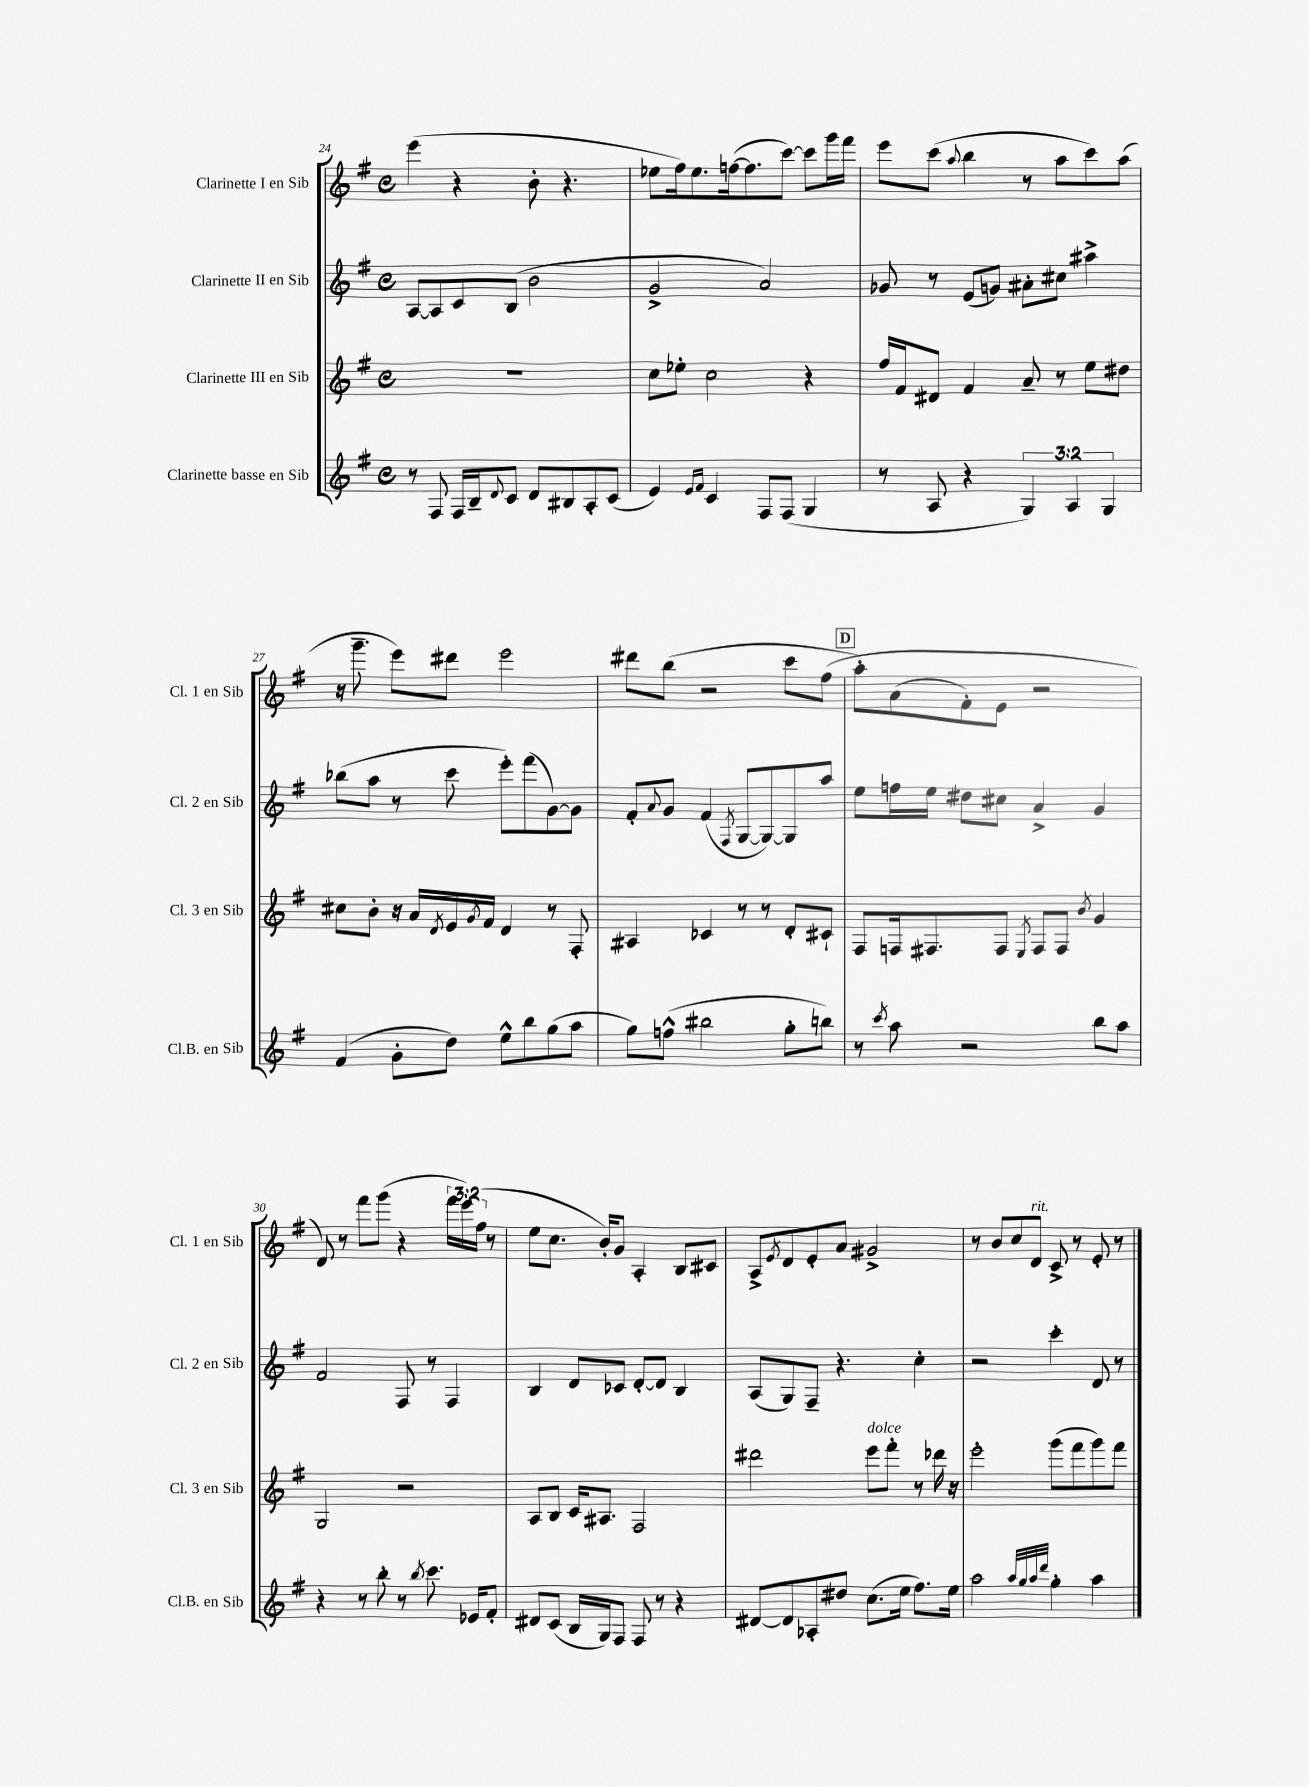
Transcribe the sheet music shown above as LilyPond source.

<<
\new StaffGroup <<
\new Staff = "s0" \with { instrumentName = "Clarinette I en Sib" shortInstrumentName = "Cl. 1 en Sib" } {
    \clef treble \key g \major \defaultTimeSignature \time 4/4 \override Staff.TupletNumber.text = #tuplet-number::calc-fraction-text
    e'''4( r4 b'8-. r4. |
    ees''8 fis''16) ees''8. f''16~( f''8. c'''8~) c'''8 g'''16 fis'''16 |
    e'''8 c'''8( \appoggiatura { a''8 } b''4 r8 a''8 c'''8) a''8( |
    r16 g'''8.-- e'''8) dis'''8 e'''2 |
    dis'''8 b''8( r2 c'''8 fis''8\( |
    \mark \markup { \box "D" } a''8-.) a'8( fis'8-.) e'8 r2 |
    d'8\) r8 fis'''8 g'''8( r4 \tuplet 3/2 { fis'''16 e'''16) fis''16( } r8 |
    e''8 c''8. b'16-.) g'8 a4-. b8 cis'8 |
    a8-> \acciaccatura { e'8 } d'8 e'8-. a'8 gis'2-> |
    r8 b'8 c''8 d'8^\markup { \italic "rit." } c'8-> r8 e'8-. r8 \bar "|." |
}
\new Staff = "s1" \with { instrumentName = "Clarinette II en Sib" shortInstrumentName = "Cl. 2 en Sib" } {
    \clef treble \key g \major \defaultTimeSignature \time 4/4
    a8~ a8 c'8 b8( b'2 |
    g'2-> a'2) |
    ges'8 r8 e'8( g'8) ais'8-. cis''8 ais''4-> |
    bes''8( a''8 r8 c'''8 e'''8-.) fis'''8( g'8~) g'8 |
    fis'8-. \appoggiatura { a'8 } g'8 fis'4( \acciaccatura { fis8 } g8~ g8~) g8 a''8 |
    \mark \markup { \box "D" } e''8 f''16 e''16 dis''8 cis''8 a'4-> g'4 |
    fis'2 fis8 r8 fis4 |
    b4 d'8 ces'8 d'8~-. d'8 b4 |
    a8( g8) fis8-- r4. c''4-. |
    r2 c'''4-. d'8 r8 \bar "|." |
}
\new Staff = "s2" \with { instrumentName = "Clarinette III en Sib" shortInstrumentName = "Cl. 3 en Sib" } {
    \clef treble \key g \major \defaultTimeSignature \time 4/4
    R1 |
    c''8 ees''8-. c''2 r4 |
    fis''16 fis'16 dis'8 fis'4 a'8-- r8 e''8 dis''8 |
    cis''8 b'8-. r16 a'16 \acciaccatura { d'8 } e'16 \acciaccatura { g'8 } fis'16 d'4 r8 fis8-. |
    ais4 ces'4 r8 r8 d'8-. cis'8-! |
    \mark \markup { \box "D" } fis8 f16 fis8. fis8 \acciaccatura { e8 } fis8 fis8 \acciaccatura { b'8 } g'4 |
    g2 r2 |
    a8 b8 c'16 ais8. fis2 |
    dis'''2 e'''8^\markup { \italic "dolce" } fis'''8-. r8 des'''16 r16 |
    e'''2-. g'''8( fis'''8 g'''8) fis'''8 \bar "|." |
}
\new Staff = "s3" \with { instrumentName = "Clarinette basse en Sib" shortInstrumentName = "Cl.B. en Sib" } {
    \clef treble \key g \major \defaultTimeSignature \time 4/4 \override Staff.TupletNumber.text = #tuplet-number::calc-fraction-text
    r8 fis8 fis16 b16-- \appoggiatura { d'8 } c'8 d'8 bis8 a8-. c'8( |
    e'4) \grace { e'16 fis'16 } c'4 fis8 fis8( g4 |
    r8 a8 r4 \tuplet 3/2 { g4) a4 g4 } |
    fis'4( g'8-. d''8) e''8-^ b''8 g''8( a''8 |
    g''8) f''8-^( bis''2 g''8-. b''8) |
    \mark \markup { \box "D" } r8 \acciaccatura { c'''8 } a''8 r2 b''8 a''8 |
    r4 r8 b''8-. r8 \acciaccatura { b''8 } c'''8. ees'16 fis'8-. |
    dis'8 c'8( b16 g16) fis8 fis8 r8 r4 |
    dis'8~ dis'8 aes8-. dis''8 c''8.( e''16 fis''8.) e''16 |
    a''2 \grace { a''32 g''32 a''32 d'''32 } g''4-. a''4 \bar "|." |
}
>>
>>
\layout { \context { \Score currentBarNumber = #24 } }
